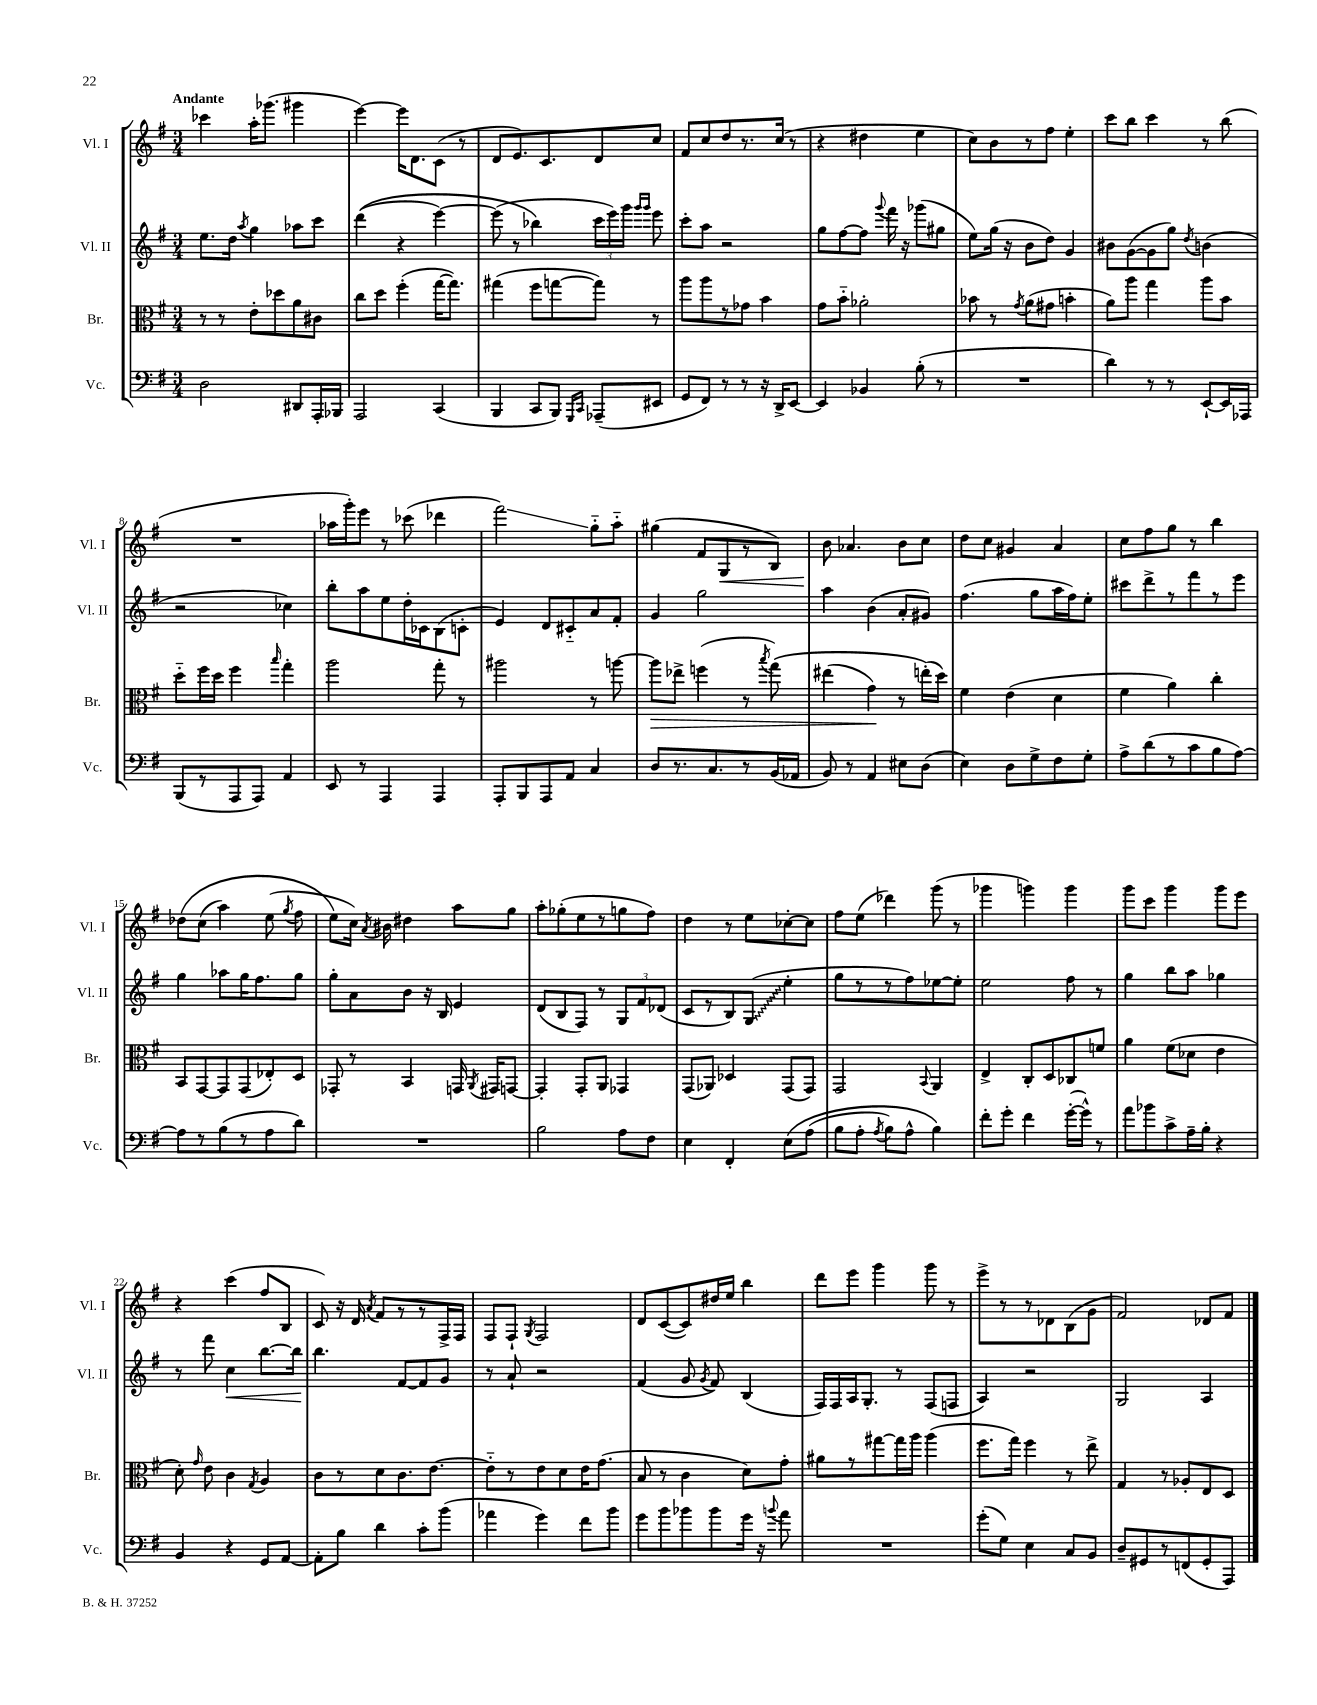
<<
\new StaffGroup <<
\new Staff = "s0" \with { instrumentName = "Vl. I" shortInstrumentName = "Vl. I" } {
    \clef treble \key g \major \numericTimeSignature \time 3/4 \tempo "Andante"
    \autoBeamOff ces'''4 a''16[-. ges'''8.]( gis'''4 |
    e'''4~) e'''16[ d'8. c'8]( r8 |
    d'8[ e'8.) c'8. d'8 c''8] |
    fis'8[ c''8 d''8 r8. c''16]( r8 |
    r4 dis''4 e''4 |
    c''8[) b'8 r8 fis''8] e''4-. |
    c'''8[ b''8] c'''4 r8 b''8( |
    R2. |
    aes''16[ g'''16-.) e'''8] r8 ces'''8( des'''4 |
    fis'''2\glissando) g''8[-_ a''8]-_ |
    gis''4( fis'8[ g8\< r8 b8]) |
    b'8\! aes'4. b'8[ c''8] |
    d''8[ c''8] gis'4 a'4 |
    c''8[ fis''8 g''8] r8 b''4 |
    des''8[\( c''8]( a''4) e''8( \acciaccatura { g''8 } fis''8 |
    e''8[\) c''16]) \acciaccatura { a'8 } bis'16 dis''4 a''8[ g''8] |
    a''8[-. ges''8-.( e''8 r8 g''8 fis''8]) |
    d''4 r8 e''8[ ces''8~-. ces''8] |
    fis''8[ e''8]( des'''4) g'''8( r8 |
    ges'''4 g'''4) g'''4 |
    g'''8[ c'''8] g'''4 g'''8[ e'''8] |
    r4 c'''4( fis''8[ b8] |
    c'8) r16 d'16 \acciaccatura { a'8 } fis'8[ r8 r8 fis16-> fis16] |
    fis8[ fis8]-! \acciaccatura { g8 } fis2 |
    d'8[ c'8~( c'8) dis''16 e''16] b''4 |
    d'''8[ e'''8] g'''4 g'''8 r8 |
    e'''8[-> r8 r8 des'8 b8( g'8] |
    fis'2) des'8[ fis'8] \bar "|." |
}
\new Staff = "s1" \with { instrumentName = "Vl. II" shortInstrumentName = "Vl. II" } {
    \clef treble \key g \major \numericTimeSignature \time 3/4
    \autoBeamOff e''8.[ d''16] \acciaccatura { a''8 } g''4 aes''8[ c'''8] |
    d'''4(\( r4 e'''4~) |
    e'''8( r8 bes''4\) \tuplet 3/2 { c'''16[ e'''16) g'''16] } \grace { g'''16[ g'''16] } e'''8 |
    c'''8[-. a''8] r2 |
    g''8[ fis''8~ fis''8] \appoggiatura { g'''8 } fis'''16 r16 ges'''8[( gis''8] |
    e''8[) g''16]( r16 b'8[ d''8]) g'4 |
    bis'8[ g'8~( g'8 g''8]) \acciaccatura { d''8 } b'4( |
    r2 ces''4) |
    b''8[-. a''8 e''8 d''16-. ces'16 b8( c'8]-. |
    e'4) d'8[ cis'8-_ a'8 fis'8]-. |
    g'4 g''2 |
    a''4 b'4( a'8[-. gis'8]) |
    fis''4.( g''8[ a''16 fis''16) e''8]-. |
    cis'''8[ d'''8-> r8 fis'''8 r8 e'''8] |
    g''4 aes''8[ g''16 fis''8. g''8] |
    g''8[-. a'8 b'8] r16 b16 e'4 |
    d'8[( b8 fis8]) r8 \tuplet 3/2 { g8[ fis'8 des'8]( } |
    c'8[ r8 b8) \once \override Glissando.style = #'zigzag g8]\glissando( e''4-. |
    g''8[ r8 r8 fis''8) ees''8~ ees''8]-. |
    e''2 fis''8 r8 |
    g''4 b''8[ a''8] ges''4 |
    r8 fis'''8 c''4\< b''8.[~ b''16]\! |
    b''4. fis'8[~ fis'8 g'8] |
    r8 a'8-! r2 |
    fis'4( g'8 \acciaccatura { g'8 } fis'8) b4( |
    fis16[) fis16 a16 g8.]-. r8 fis8[( f8] |
    a4) r2 |
    g2 a4 \bar "|." |
}
\new Staff = "s2" \with { instrumentName = "Br." shortInstrumentName = "Br." } {
    \clef alto \key g \major \numericTimeSignature \time 3/4
    \autoBeamOff r8 r8 e'8[-. des''8 a'8 cis'8] |
    c''8[ d''8] fis''4-.( g''16[~ g''8.]) |
    gis''4( fis''8[ g''8~ g''8]) r8 |
    a''8[ a''8 r8 ges'8] b'4 |
    g'8[ b'8]-_ aes'2-. |
    bes'8 r8 \acciaccatura { g'8 } a'8[( gis'8] b'4-. |
    a'8[) a''8] g''4 a''8[ b'8] |
    d''8[-_ fis''16 d''16] fis''4 \grace { b''16 } g''4-. |
    a''2 g''8-. r8 |
    ais''2 r8 a''8~ |
    a''8[\> ees''8]-> f''4( r8 \acciaccatura { b''8 } g''8)\( |
    eis''4( g'4\!) r8 e''16[-.(\) d''16]) |
    fis'4 e'4( d'4 |
    fis'4 a'4) c''4-. |
    b,8[ g,8~ g,8 g,8( ees8-.) d8] |
    ges,8-. r8 b,4 g,16 \acciaccatura { a,8 } gis,16[ g,8]~ |
    g,4-. g,8[-. a,8] ges,4 |
    g,8[( aes,8]) des4 g,8[( g,8]) |
    g,2 \appoggiatura { b,8 } a,4 |
    e4-> c8[-. d8 ces8 f'8] |
    a'4 fis'8[( des'8] e'4 |
    d'8-.) \grace { g'16 } e'8 c'4 \acciaccatura { g8 } a4 |
    c'8[ r8 d'8 c'8. e'8.]~ |
    e'8[-_ r8 e'8 d'8 e'16 g'8.]( |
    b8 r8 c'4 d'8[) g'8]-. |
    ais'8[ r8 gis''8~ gis''16 a''16] a''4( |
    fis''8.[ g''16]) fis''4 r8 e''8-> |
    g4 r8 aes8[-. e8 d8] \bar "|." |
}
\new Staff = "s3" \with { instrumentName = "Vc." shortInstrumentName = "Vc." } {
    \clef bass \key g \major \numericTimeSignature \time 3/4
    \autoBeamOff d2 dis,8[ a,,16-. bes,,16] |
    a,,2 c,4( |
    b,,4 c,8[ b,,8]) \grace { g,,16[ c,16] } aes,,8[--( eis,8] |
    g,8[ fis,8]) r8 r8 r16 d,16[-> e,8]~ |
    e,4 bes,4 b8-.( r8 |
    R2. |
    d'4) r8 r8 e,8[~-! e,16 aes,,16] |
    b,,8[( r8 a,,8 a,,8]) a,4 |
    e,8 r8 a,,4 a,,4 |
    a,,8[-. b,,8 a,,8 a,8] c4 |
    d8[ r8. c8. r8 b,16( aes,16] |
    b,8) r8 a,4 eis8[ d8]( |
    e4) d8[ g8-> fis8 g8]-. |
    a8[-> d'8( r8 c'8 b8 a8]~) |
    a8[ r8 b8( r8 a8 d'8]) |
    R2. |
    b2 a8[ fis8] |
    e4 fis,4-. e8[\( a8]( |
    b8[ a8]-. \acciaccatura { a8 } b8[) a8]-^ b4\) |
    fis'8[-. g'8]-. fis'4 g'16[~-.( g'16]-^) r8 |
    a'8[ bes'8 c'8-> a16-- b16]-. r4 |
    b,4 r4 g,8[ a,8]~ |
    a,8[-. b8] d'4 c'8[-. b'8]( |
    aes'4 g'4) fis'8[ b'8] |
    g'8[ b'8 bes'8 bes'8 g'16] r16 \appoggiatura { b'8 } a'8 |
    R2. |
    g'8[-.( g8]) e4 c8[ b,8] |
    d8[-- gis,8 r8 f,8( gis,8-. a,,8]) \bar "|." |
}
>>
>>
